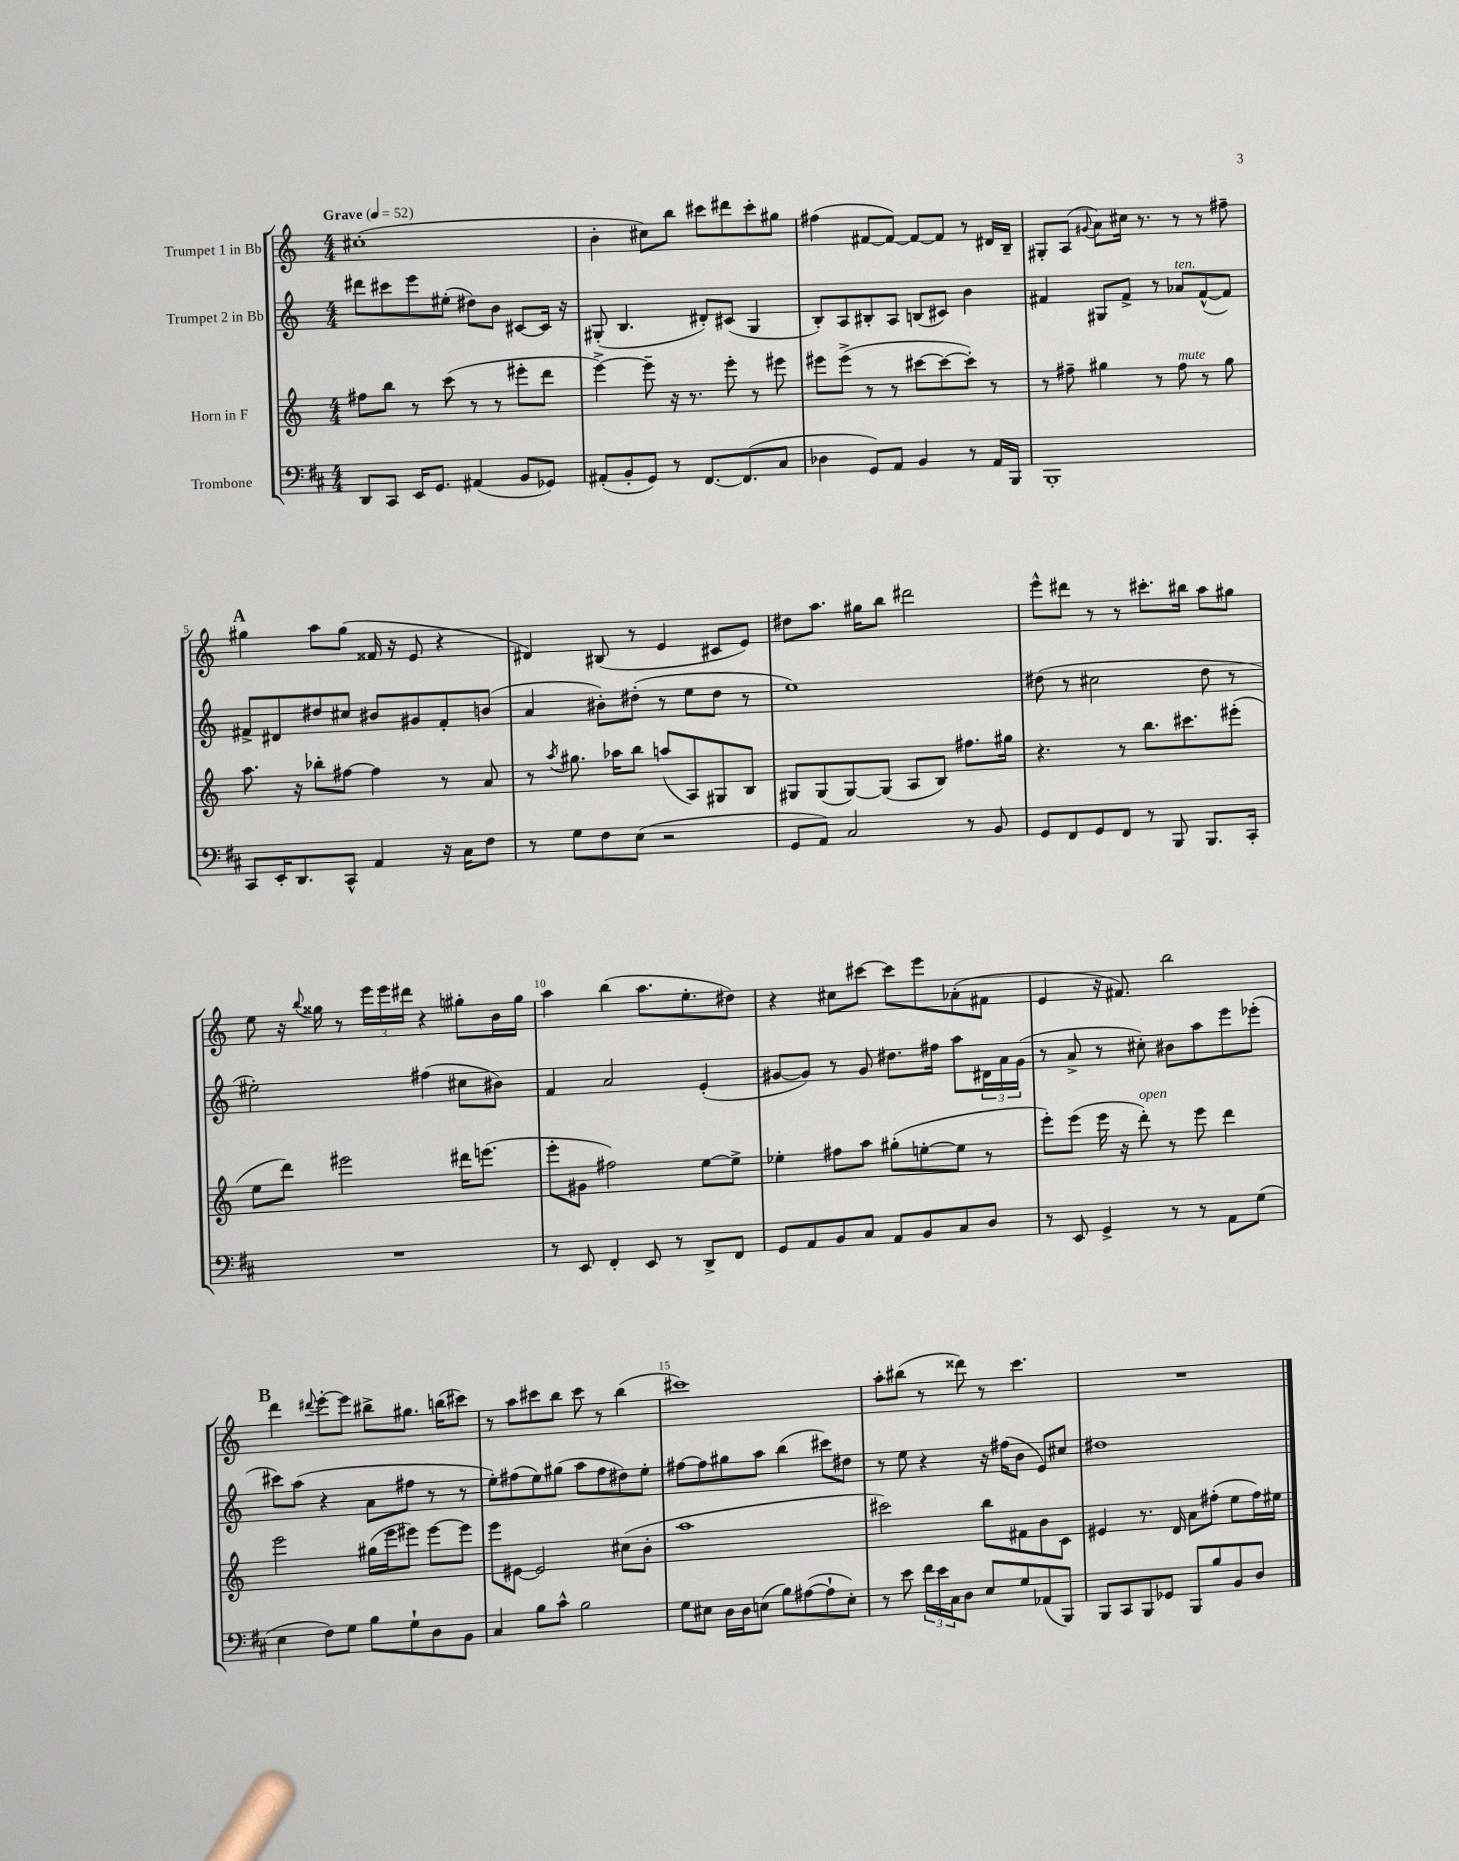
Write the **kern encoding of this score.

**kern	**kern	**kern	**kern
*part4	*part3	*part2	*part1
*staff4	*staff3	*staff2	*staff1
*I"Trombone	*I"Horn in F	*I"Trumpet 2 in Bb	*I"Trumpet 1 in Bb
*clefF4	*clefG2	*clefG2	*clefG2
*k[f#c#]	*k[]	*k[]	*k[]
*M4/4	*M4/4	*M4/4	*M4/4
*MM52	*MM52	*MM52	*MM52
=1	=1	=1	=1
!	!	!	!LO:TX:a:B:t=Grave
8DD/L	8ff#X\L	8ddd#X\L	(1cc#X'
8CC#/J	8bb\J	8ccc#X\	.
16EE/KL	8r	8eee\	.
8.GG/J	.	.	.
.	(8ccc\	(8ee#X'\J	.
(4AA#X/	8r	8dd#X\L)	.
.	8r	8b\J	.
8BB/L	8eee#X'\L	[8c#X/L	.
8GG-X/J)	8ddd\J	16c#/Jk]	.
.	.	16r	.
=2	=2	=2	=2
(8AA#X'/L	[4eee^\)	(8G#X'/	4b'\
8BB'/	.	4.B/	.
8GG/J)	8eee~\]	.	8cc#X\L)
8r	16r	.	8bb\J
.	8.r	.	.
[8.FF#/L	.	8d#X'/L)	8ccc#X\L
.	8eee'\	(8c#X/J	8ddd#X\
(8.FF#/]	.	.	.
.	8r	4G#/	8ccc#'\
8C#/J	8eee#X\	.	8gg#X\J
=3	=3	=3	=3
4D-X\	8eee#X\L	8B'/L)	(4ff#X\
.	(8eee#^\J	8A/	.
8GG/L)	8r	8B#X'/	[8f#X/L
8AA/J	8r	8A/J	8f#/J_)
4BB/	[8ccc#X\L	(8Bn/L	8f#/L_
.	8ccc#\_	8c#X/J)	8f#/J]
8r	8ccc#'\J])	4b\	8r
16AA/LL	8r	.	16d#X/LL
16BBB/JJ	.	.	16B~/JJ
=4	=4	=4	=4
1BBB'	8r	4f#X/	8G#X'/L
.	8ff#X~\	.	(8A/J
.	.	.	8qqg#X/
.	4gg#X\	8G#X/L	8a\L)
.	.	8f#^/J	16cc#X\Jk
.	.	.	8.r
.	8r	8r	.
!	!	!LO:TX:a:i:t=ten.	!
!	!LO:TX:a:i:t=mute	!	!
.	8ff#\	8a-X/L	8r
.	8r	([8f#^^/	8r
.	8gg#\	8f#/J])	8ff#X~\
!!LO:LB:g=z
!!LO:REH:place=s1:t=A
=5	=5	=5	=5
8CC#/L	8.aa\	8f#X^/L	4gg#X\
16EE'/K	.	8d#X/	.
8.DD/	16r	.	.
.	8bb-X'\L	8dd#X/	8aa\L
8CC#^^/J	[8ff#X\J	8cc#X/J	(8gg#\J
4AA/	4ff#\]	8b#X/L	16f##X/
.	.	.	16r
.	.	8g#X/	8e/
16r	8r	8f#'/	4r
16C#\KL	.	.	.
8F#\J	8a/	(8bn/J	.
=6	=6	=6	=6
8r	8r	4a/	4d#X/)
.	8qaa/	.	.
8G\L	8.gg#X\	.	.
8F#\	.	8b#X'\L)	(8B#X/
.	16aa-X\KL	.	.
(8E\J	8bb\J	(8dd#X'\J	8r
2r	(8aan/L	8r	4e/
.	8A/)	8ee\L	.
.	8G#X/	8dd#\J	8c#X/L
.	8B/J	8r	8e/J)
=7	=7	=7	=7
8GG/L	8G#X/L	1ee)	8dd#X\L
8AA/J)	(8G#/	.	8.aa\J
2C#/	[8G#/)	.	.
.	.	.	16gg#X\KL
.	(8G#/J]	.	8bb\J
.	8A/L	.	2ddd#X\
.	8B/J)	.	.
8r	8.ff#X\L	.	.
8BB/	.	.	.
.	16gg#X\Jk	.	.
=8	=8	=8	=8
8GG/L	4.r	(8dd#X\	8eee^^\L
8FF#/	.	8r	8ddd#X\J
8GG/	.	2cc#X\	8r
8FF#/J	8r	.	8r
8r	8.bb\L	.	8.ccc#X'\L
8BBB/	.	.	.
.	8.ccc#X\	.	16bb#X\Jk
8.BBB/L	.	8dd#\	8aa\L
.	(8eee#X'\J	8r	8gg#X\J
16CC#'/Jk	.	.	.
!!LO:LB:g=z
=9	=9	=9	=9
1r	8ee\L	2ee#X'\)	8ee\
.	8ddd\J)	.	16r
.	.	.	8qqbb/
.	.	.	16gg##X\
.	2eee#X\	.	8r
.	.	.	24eee\LL
.	.	.	24eee\
.	.	.	24ddd#X\JJ
.	.	(4ff#X\	4r
.	16ddd#X\KL	8cc#X\L	8gg#X'\L
.	(8.eeen\J	.	.
.	.	8b#X\J)	16b\L
.	.	.	16gg#\JJ
=10	=10	=10	=10
8r	8eee'\L	4f/	4aa\
8EE/	8g#X\J	.	.
4FF#'/	2ff#X\)	2a/	(4bb\
8EE/	.	.	8.aa\L
8r	.	.	.
.	.	.	8.ee'\
8DD^/L	[8ee\L	(4e'/	.
8FF#/J	8ee^\J]	.	8dd#X\J)
=11	=11	=11	=11
8GG/L	4ee-X'\	[8g#X/L	4r
8AA/	.	8g#/J])	.
8BB/	8ff#X\L	8r	8cc#X\L
8C#/J	8aa\J	8g#/	[8ccc#X\J
8AA/L	(8gg#X'\L	8.dd#X\L	8ccc#\L]
8BB/	[8een'\	.	8eee\
.	.	16ff#X\Jk	.
8C#/	8ee\J]	8aa\L	(8a-X'\
8D/J	8r	24d#X\L	8f#X\J
.	.	24a\	.
.	.	(24g#\JJ	.
=12	=12	=12	=12
8r	8eee'\L)	8r	4e/
8EE/	(8eee\J	8a^/	.
4GG^/	16eee\	8r	16r
.	16r	.	8.f#X/)
!	!LO:TX:a:i:t=open	!	!
.	8ddd'\)	8cc#X'\)	.
8r	8r	8b#X\L	2bb\
8r	8eee\	8aa\	.
8AA\L	4ddd\	8eee\	.
(8G\J	.	(8eee-X'\J	.
!!LO:LB:g=z
!!LO:REH:place=s1:t=B
=13	=13	=13	=13
4E\	2eee\	8ccc#X\L)	4ddd\
.	.	(8aa\J	.
.	.	.	8qqddd#X/
8F#\L)	.	4r	[8eee'\L
8G\J	.	.	8eee\J]
8B\L	(16gg#X\LL	8a\L	8bb#X^\L
.	16eee\J	.	.
8G`\	8eee#X\J)	8ff#X\J	8.gg#X\J
8D\	[8eee#\L	8r	.
.	.	.	(16bbn\KL
8BB\J	8eee#\J]	8r	8ccc#X\J)
=14	=14	=14	=14
4C#/	8eee\L	8ee'\L)	8r
.	[8e#X\J	(8ff#X\	8aa\L
8B\L	2e#/]	8ee\)	8ccc#X\
8c#^^\J	.	(8gg#X\J	8bb\J
2B\	.	8aa\L	8ccc#\
.	.	8ff#\	8r
.	(8cc#X\L	8dd#X\)	(4bb\
.	8b'\J	8ee'\J	.
=15	=15	=15	=15
8G\L	1aa	[8ff#X\L	1ccc#X)
8E#X\J	.	8ff#\]	.
16D\LL	.	8gg#X\	.
16D\J	.	.	.
(8En\J	.	8aa\J	.
8B\L)	.	(4bb\	.
([8A#X\	.	.	.
8A#`\]	.	8ccc#X\L)	.
8E'\J)	.	8dd#X\J	.
=16	=16	=16	=16
8r	2ccc#X\)	8r	8aa'\L
8e\	.	8ee\	(8bb#X\J
24f#\LL	.	4r	8r
24e\	.	.	.
24C#\J	.	.	.
8D\J	.	.	8ddd##X\)
8E/L	8bb\L	16r	8r
.	.	(16ff#X\KL	.
8G/	8f#X\	8b\J	4.ccc\
(8AA-X/	8b\	8e/L)	.
8BBB/J)	8c\J	8cc#X/J	.
=17	=17	=17	=17
8BBB/L	4e#X/	1dd#X	1r
8CC#/	.	.	.
8BBB/	8.r	.	.
8GG-X/J	.	.	.
.	16d/	.	.
8BBB/L	8a\L	.	.
8B/	(8ff#X'\J	.	.
8BB/	8ee\L	.	.
8D/J	16ff#\L)	.	.
.	16ee#X\JJ	.	.
==	==	==	==
*-	*-	*-	*-
